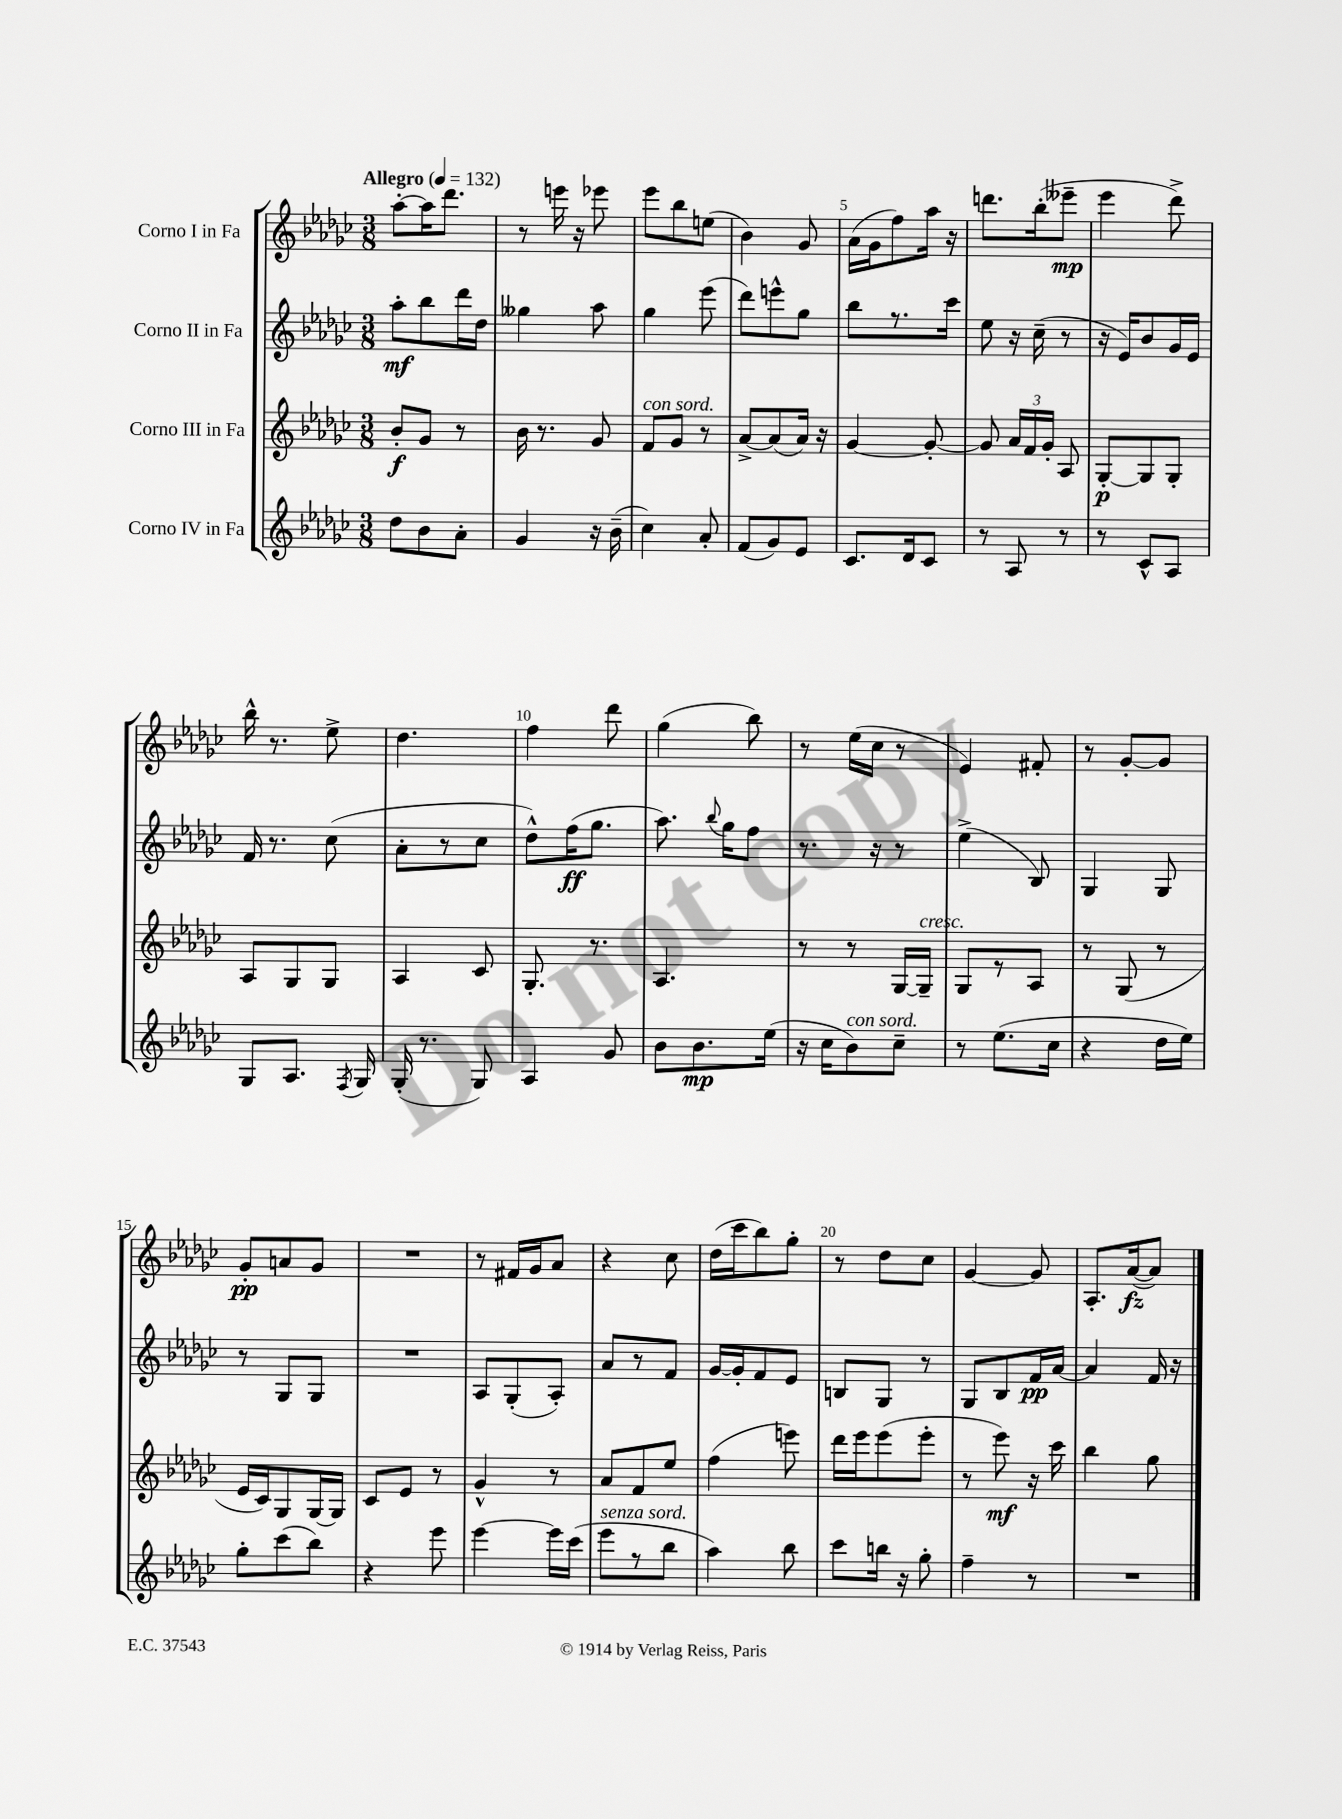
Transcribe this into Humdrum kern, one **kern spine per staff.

**kern	**kern	**kern	**kern
*staff4	*staff3	*staff2	*staff1
*clefG2	*clefG2	*clefG2	*clefG2
*k[b-e-a-d-g-c-]	*k[b-e-a-d-g-c-]	*k[b-e-a-d-g-c-]	*k[b-e-a-d-g-c-]
*M3/8	*M3/8	*M3/8	*M3/8
*MM132	*MM132	*MM132	*MM132
8dd-	8b-'	8aa-'	[8aa-'
8b-	8g-	8bb-	16aa-]
.	.	.	8.ddd-
8a-'	8r	16ddd-	.
.	.	16dd-	.
=	=	=	=
4g-	16b-	4gg--	8r
.	8.r	.	.
.	.	.	16eee
.	.	.	16r
16r	8g-	8aa-	8eee-
(16b-~	.	.	.
=	=	=	=
4cc-)	8f	4gg-	8eee-
.	8g-	.	8bb-
8a-'	8r	(8eee-	(8ee
=	=	=	=
(8f	[8a-^	8ddd-)	4b-)
8g-)	(8a-]	8eee^^	.
8e-	16a-)	8gg-	8g-
.	16r	.	.
=	=	=	=
8.c-	[4g-	8bb-	(16a-
.	.	.	16g-
.	.	8.r	8ff)
16d-	.	.	.
8c-	8g-'_	.	16aa-
.	.	16ccc-	16r
=	=	=	=
8r	8g-]	8ee-	8.ddd
8A-	24a-	16r	.
.	24f	.	.
.	.	(16cc-~	(16bb-'
.	24g-'	.	.
8r	8A-	8r	8eee--~
=	=	=	=
8r	[8G-'	16r	4eee-
.	.	16e-)	.
8c-^^	8G-]	8b-	.
8A-	8G-'	16g-	8ddd-^)
.	.	16e-	.
=	=	=	=
8G-	8A-	16f	16bb-^^
.	.	8.r	8.r
8.A-	8G-	.	.
.	8G-	(8cc-	8ee-^
8qF	.	.	.
16G-	.	.	.
=	=	=	=
(16G-'	4A-	8a-'	4.dd-
8.r	.	.	.
.	.	8r	.
8G-)	8c-	8cc-	.
=	=	=	=
4A-	8.G-'	8dd-^^)	4ff
.	.	(16ff	.
.	8.r	8.gg-	.
8g-	.	.	8ddd-
=	=	=	=
8b-	4.A-	8.aa-)	(4gg-
8.b-	.	.	.
.	.	8qqbb-	.
.	.	16gg-	.
.	.	8ff	8bb-)
(16ee-	.	.	.
=	=	=	=
16r	8r	8.r	8r
16cc-	.	.	.
8b-)	8r	.	(16ee-
.	.	16r	16cc-
8cc-~	[16G-	8r	8r
.	16G-~]	.	.
=	=	=	=
8r	8G-	(4ee-^	4e-)
(8.ee-	8r	.	.
.	8A-	8B-)	8f#'
16cc-	.	.	.
=	=	=	=
4r	8r	4G-	8r
.	(8G-	.	[8g-'
16dd-	8r	8G-	8g-]
16ee-)	.	.	.
=	=	=	=
8gg-'	16e-	8r	8g-'
.	16c-)	.	.
(8ccc-	8G-	8G-	8a
8bb-)	[16G-	8G-	8g-
.	16G-]	.	.
=	=	=	=
4r	8c-	4.r	4.r
.	8e-	.	.
8eee-	8r	.	.
=	=	=	=
[4eee-	4g-^^	8A-	8r
.	.	(8G-'	16f#
.	.	.	16g-
16eee-]	8r	8A-')	8a-
(16ccc-	.	.	.
=	=	=	=
8eee-	8a-	8a-	4r
8r	8f	8r	.
8bb-	8ee-	8f	8cc-
=	=	=	=
4aa-)	(4ff	[16g-	(16dd-
.	.	16g-']	16ccc-
.	.	8f	8bb-)
8bb-	8eee)	8e-	8gg-'
=	=	=	=
8ccc-	16ddd-	8B	8r
.	16eee-	.	.
16bb	(8eee-	8G-	8dd-
16r	.	.	.
8gg-'	8eee-'	8r	8cc-
=	=	=	=
4ff~	8r	8G-	[4g-
.	8eee-)	8B-	.
8r	16r	16f	8g-]
.	16ccc-	[16a-	.
=	=	=	=
4.r	4bb-	4a-]	8.A-'
.	.	.	([16a-
.	8gg-	16f	8a-])
.	.	16r	.
==	==	==	==
*-	*-	*-	*-
